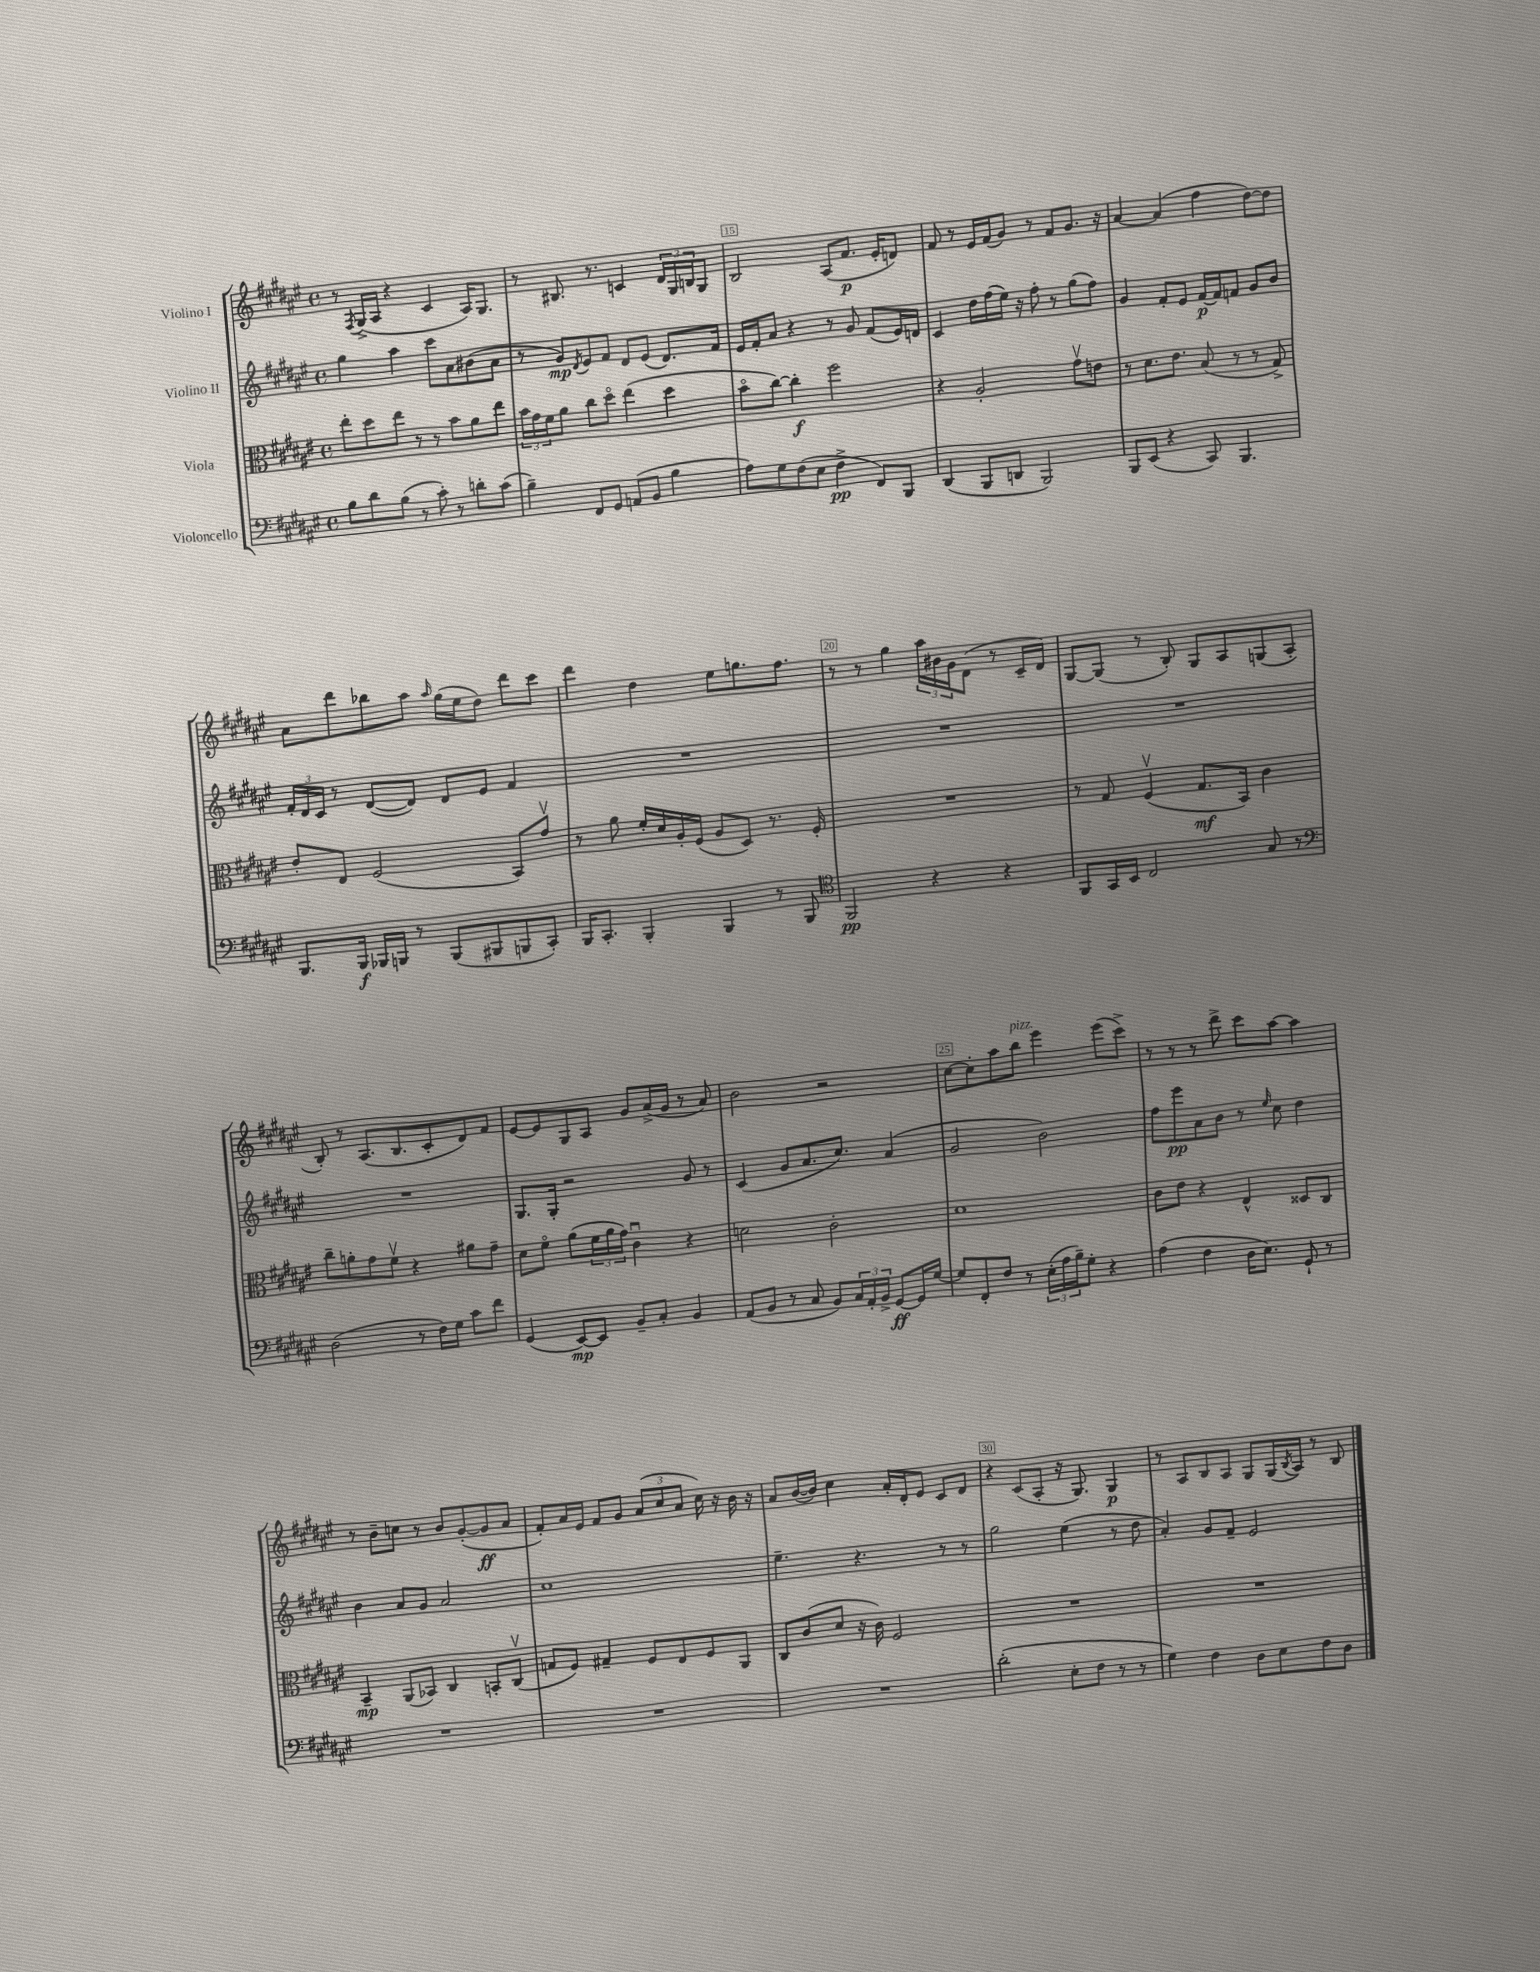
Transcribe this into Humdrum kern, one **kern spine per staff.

**kern	**kern	**kern	**kern
*staff4	*staff3	*staff2	*staff1
*clefF4	*clefC3	*clefG2	*clefG2
*k[f#c#g#d#a#e#]	*k[f#c#g#d#a#e#]	*k[f#c#g#d#a#e#]	*k[f#c#g#d#a#e#]
*M4/4	*M4/4	*M4/4	*M4/4
*met(c)	*met(c)	*met(c)	*met(c)
8B	8ee#'	4gg#	8r
.	.	.	8qF#
8d#	8dd#	.	(16G#^
.	.	.	16A#
(8B	8ee#	4aa#	4r
8r	8r	.	.
8c#')	8r	8ccc#	4c#
8r	8b	8a#	.
8d'	8a#	(8b#	16A#)
.	.	.	8.G#
(8c#	8ee#	8a#	.
=	=	=	=
4B~)	24b	8r	8r
.	24g#	.	.
.	24f#	.	.
.	8a#	8g#)	8.B#
.	.	8qd#	.
8FF#	8cc#	8e#	.
.	.	.	8.r
8GG#	8dd#o	8f#	.
(8AA	(4ee#	8d#	4c
8BB	.	(8e#	.
4B	4dd#	8.d#)	24d#
.	.	.	24G#
.	.	.	24B
.	.	.	8G#
.	.	16f#	.
=	=	=	=
8A#)	8bo	16e#	2B
.	.	16f#'	.
8G#	[8cc#)	8a#	.
(8F#	4cc#']	4r	.
8E#	.	.	.
4F#^	2ff#	8r	(8A#
.	.	8g#	8.f#
8FF#)	.	(8f#	.
.	.	.	16e#'
8BBB	.	16e#)	8d)
.	.	16d	.
=	=	=	=
(4DD#	4r	4c#	8f#
.	.	.	8r
8BBB	2A#'	16dd#	16e#
.	.	(16ff#	(16f#
8DD	.	16ee#)	8g#)
.	.	16r	.
2BBB)	.	8ff#'	8r
.	.	8r	8f#
.	8g#v	(8gg#	8.g#
.	8e	8ff#)	.
.	.	.	16r
=	=	=	=
8BBB	8r	4g#	[4a#
(8EE#	8.d#	.	.
4r	.	8f#'	(4a#]
.	8.e#	.	.
.	.	8e#	.
8CC#)	(8B	[16f#	4ff#
.	.	16f#]	.
4.BBB	8r	8f	.
.	8r	8g#	[8dd#)
.	8G#^)	8b	8dd#]
=	=	=	=
8.BBB	8e#'	24f#'	8a#
.	.	24d#	.
.	.	24c#	.
.	8E#	8r	8ddd#
16BBB	.	.	.
16BBB-	(2F#	([8d#	8bb-
16BBB	.	.	.
8r	.	8d#])	8aa#
.	.	.	16qqaa#
(8BBB	.	8d#	(16gg#
.	.	.	16ee#
8BBB#	.	8e#	8dd#)
8BBB	8BB)	4f#	8ddd#
8CC#')	8g#v	.	8ccc#
=	=	=	=
16BBB	8r	1r	4ddd#
8.CC#'	.	.	.
.	8a#	.	.
4BBB'	16f#'	.	4dd#
.	16d#	.	.
.	16A#'	.	.
.	(16F#	.	.
4BBB	8A#	.	8ee#
.	8D#)	.	8.gg
8r	8.r	.	.
.	.	.	8.ff#
8BBB	.	.	.
.	16F#'	.	.
=	=	=	=
*clefC4	*	*	*
2FF#	1r	1r	8r
.	.	.	8r
.	.	.	4gg#
4r	.	.	24aa#
.	.	.	24b#
.	.	.	24g#
.	.	.	(8d#
4r	.	.	8r
.	.	.	16c#~
.	.	.	16d#)
=	=	=	=
8FF#	8r	1r	[8G#
16GG#	8G#	.	(8G#]
16BB	.	.	.
2C#	(4F#v	.	8r
.	.	.	8B')
.	8.G#	.	8G#
.	.	.	8A#
.	16BB)	.	.
8G#	4c#	.	(8G
8r	.	.	8A#'
=	=	=	=
*clefF4	*	*	*
(2D#	8cc#~	1r	8B')
.	8a'	.	8r
.	8g#	.	(8.A#
.	8f#v	.	.
.	.	.	8.B
8r	4r	.	.
16F#)	.	.	8c#'
16G#	.	.	.
8c#	8a#	.	8d#)
8f#	8g#~	.	8f#
=	=	=	=
(4GG#	8d#	8.G#	[8e#
.	8f#o	.	8e#]
.	.	16G#'	.
[8EE#)	(8a#	2r	8G#
8EE#]	24f#	.	8A#
.	24a#	.	.
.	24g#)	.	.
8BB~	4c#u	.	8g#
8C#'	.	.	(16a#^
.	.	.	16g#
4BB	4r	8g#	8r
.	.	8r	8a#)
=	=	=	=
(8AA#	2d	(4c#	2b
8BB	.	.	.
8r	.	8g#	.
8C#	.	8.a#	.
8BB)	2c#'	.	2r
.	.	8.cc#)	.
24C#	.	.	.
24AA#'	.	.	.
24BB^	.	.	.
[8GG#	.	(4a#	.
16GG#]	.	.	.
[16G#	.	.	.
=	=	=	=
8G#]	1d#	2g#	[8cc#
8FF#'	.	.	8cc#']
8F#	.	.	8aa#
8r	.	.	8bb
(24E#'	.	2b)	4eee#
24A#	.	.	.
24B~)	.	.	.
8G#'	.	.	.
4r	.	.	(8eee#
.	.	.	8ccc#^)
=	=	=	=
(4A#	8c#	8ff#	8r
.	8e#	8eee#	8r
4F#	4r	8a#	8r
.	.	8b	8ddd#^
16D#	4E#^^	8r	8ccc#
8.E#)	.	.	.
.	.	16qqee#	.
.	.	8cc#	[8aa#
8GG#`	8D##	4dd#	4aa#]
8r	8C#	.	.
=	=	=	=
1r	4BB~	4b	8r
.	.	.	8b~
.	(8AA#	8a#	8cc
.	8BB-)	8g#	8r
.	4C#	2a#	8b
.	.	.	([8g#'
.	8BB'	.	8g#]
.	(8C#v	.	8a#
=	=	=	=
1r	8G	1cc#	8f#')
.	8F#)	.	16a#
.	.	.	16e#
.	4G#~	.	8f#
.	.	.	8g#
.	8F#	.	(12a#
.	.	.	12cc#
.	8E#	.	.
.	.	.	12a#
.	8F#	.	16cc#)
.	.	.	16r
.	8AA#	.	16b
.	.	.	16r
=	=	=	=
1r	8C#	4.ee#~	8a#
.	(8c#	.	([16b
.	.	.	16b])
.	8d#	.	4cc#
.	16r	4.r	.
.	16c#)	.	.
.	2F#	.	16a#'
.	.	.	16d#'
.	.	.	8e#
.	.	8r	8c#
.	.	8r	8d#
=	=	=	=
(2d#'	1r	2gg#	4r
.	.	.	(8c#
.	.	.	8A#'
8E#'	.	(4ee#	16r
.	.	.	8.G#)
8F#	.	.	.
8r	.	8r	4G#
8r	.	8dd#	.
=	=	=	=
4G#)	1r	4a#')	8r
.	.	.	8A#
4F#	.	8g#	8B
.	.	8f#~	8A#
8D#	.	2e#	8G#
8E#	.	.	(16G#
.	.	.	8qB
.	.	.	16A#)
8F#	.	.	8r
8D#	.	.	8B
==	==	==	==
*-	*-	*-	*-
